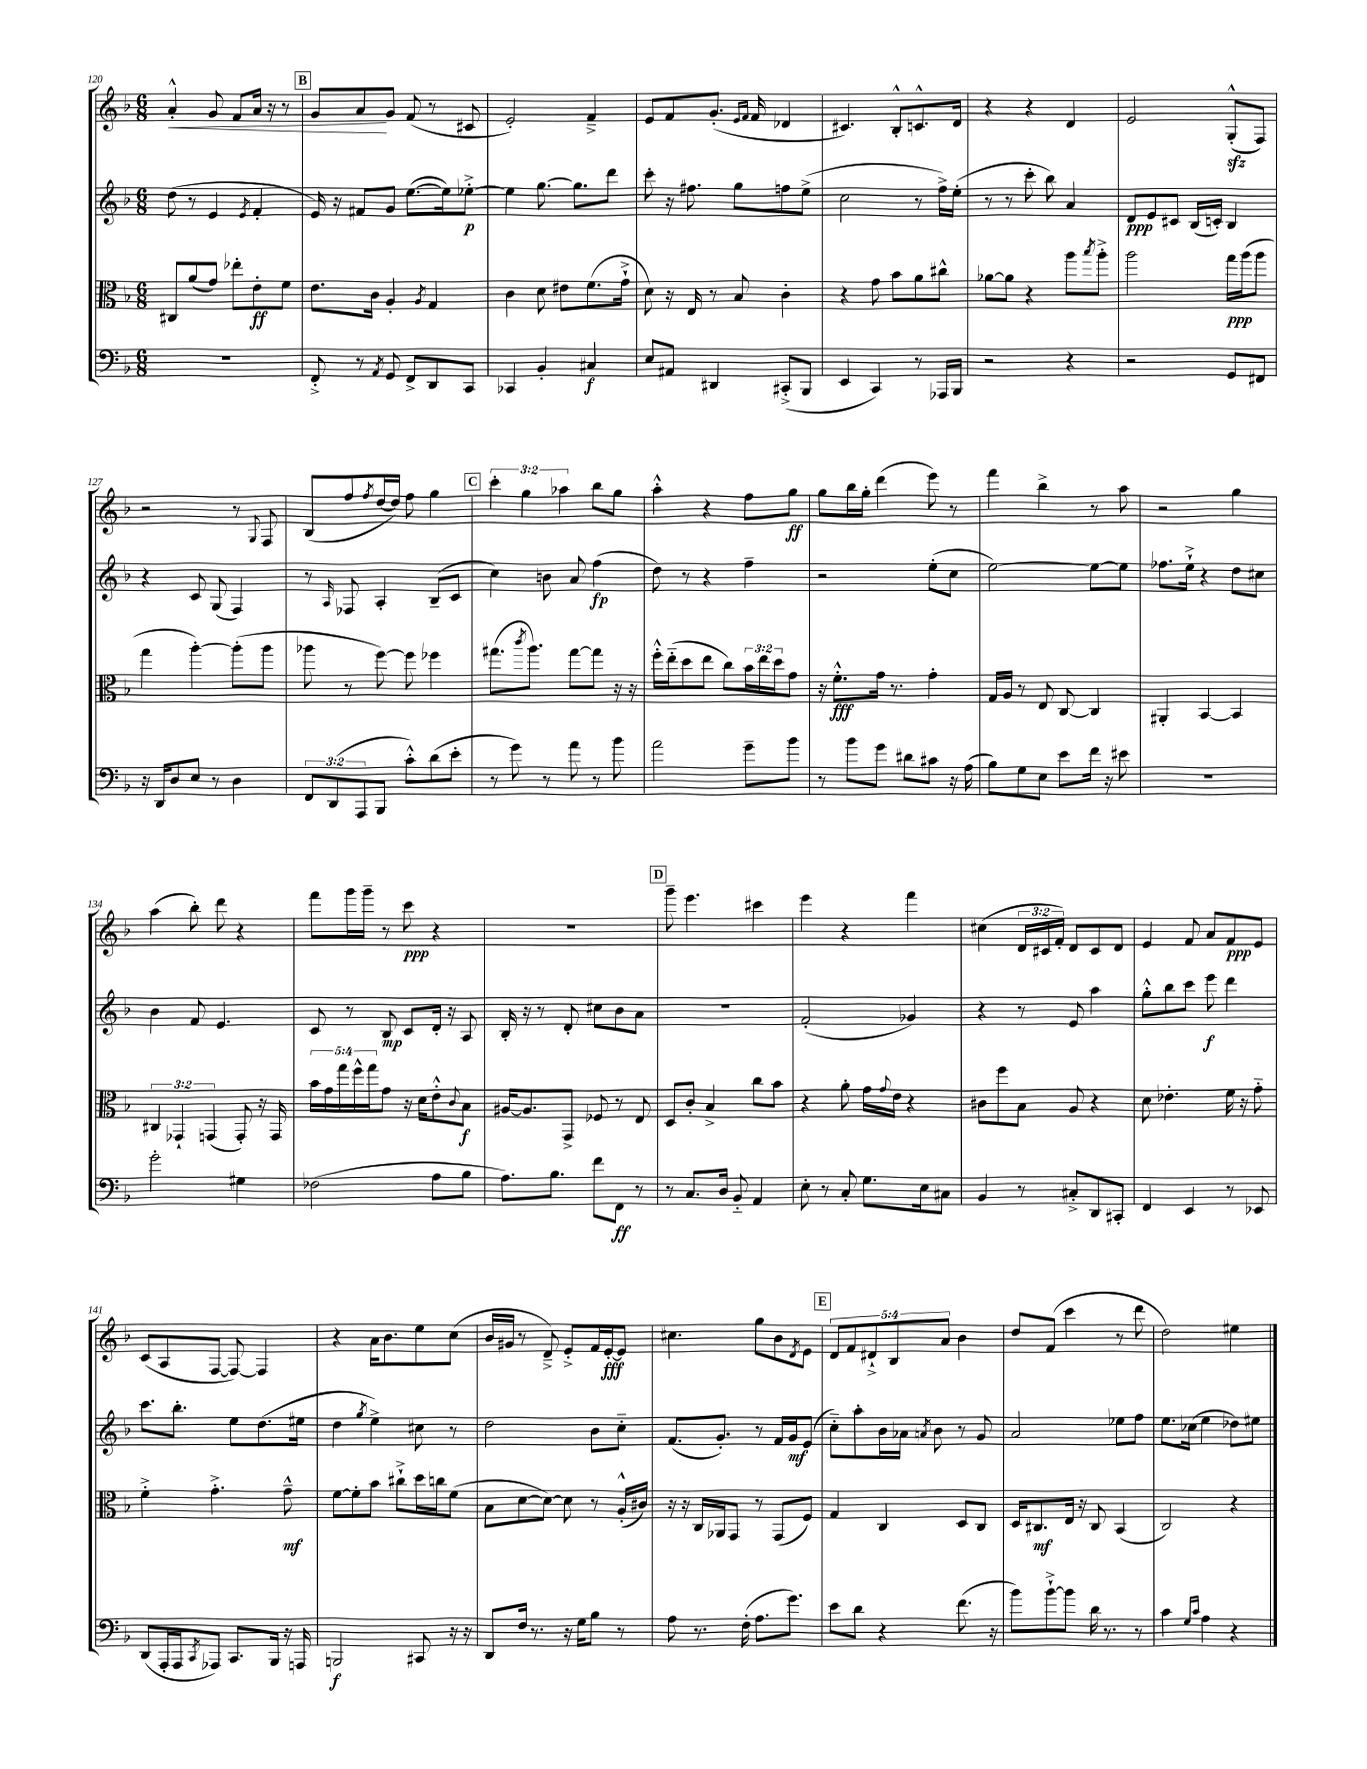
<<
\new StaffGroup <<
\new Staff = "s0" {
    \clef treble \key f \major \numericTimeSignature \time 6/8 \override Staff.TupletNumber.text = #tuplet-number::calc-fraction-text
    a'4-.-^\< g'8 f'8 a'16 r16 r8 |
    \mark \markup { \box "B" } g'8 a'8\! g'8 f'8( r8 cis'8 |
    e'2-.) f'4---> |
    e'8 f'8 g'8.-.( \grace { e'16 f'16 } f'16 des'4 |
    cis'4.) bes8-.-^ c'8.-^ d'16 |
    r4 r4 d'4 |
    e'2 g8-.-^\sfz( f8) |
    r2 r8 \appoggiatura { g8 } f8 |
    bes8( f''8 \acciaccatura { f''8 } d''16~ d''16) f''8 g''4 |
    \mark \markup { \box "C" } \tuplet 3/2 { c'''4-. g''4 aes''4 } bes''8 g''8 |
    a''4-.-^ r4 f''8 g''8\ff |
    g''8 bes''16 g''16-. d'''4( e'''8) r8 |
    f'''4 bes''4-> r8 a''8 |
    r2 g''4 |
    a''4( bes''8-.) d'''8 r4 |
    f'''8 g'''16 g'''16-- r8 c'''8\ppp r4 |
    R2. |
    \mark \markup { \box "D" } g'''8-- e'''4. cis'''4 |
    e'''4 r4 f'''4 |
    cis''4( \tuplet 3/2 { d'16 cis'16 f'16-.) } d'8 cis'8 d'8 |
    e'4 f'8 a'8 f'8\ppp e'8 |
    c'8( a8 f8~ f8~) f4 |
    r4 a'16 bes'8. e''8 c''8( |
    bes'16 gis'16 r8 d'8--->) e'8-.-> f'16 e'16~-.\fff e'8 |
    cis''4. g''8 bes'8 \acciaccatura { d'8 } e'8 |
    \mark \markup { \box "E" } \tuplet 5/4 { d'8 f'8 dis'8-!-> bes8 a'8 } bes'4 |
    d''8 f'8( c'''4 r8 d'''8 |
    d''2) eis''4 \bar "|." |
}
\new Staff = "s1" {
    \clef treble \key f \major \numericTimeSignature \time 6/8
    d''8( r8 e'4 \acciaccatura { e'8 } f'4-. |
    \mark \markup { \box "B" } e'16) r16 fis'8 g'8 e''8.~( e''16) ees''8~-.->\p |
    ees''4 g''8.~ g''8. d'''8 |
    c'''8-. r16 fis''8. g''8 f''8 e''8->( |
    c''2 r8 f''16->) e''16-.( |
    r8 r8 c'''8-. bes''8) a'4 |
    d'8\ppp e'8 cis'8 bes16( c'16-.) bes4 |
    r4 c'8 g8( f4) |
    r8 \grace { a16 } fes8 a4-. bes8--( c'8 |
    \mark \markup { \box "C" } c''4) b'8 a'8 f''4\fp( |
    d''8) r8 r4 f''4-- |
    r2 e''8-.( c''8 |
    e''2~) e''8~ e''8 |
    fes''8. e''16-!-> r4 d''8 cis''8 |
    bes'4 f'8 e'4. |
    c'8 r8 bes8\mp c'8 d'16-. r16 a8 |
    bes16-. r16 r8 d'8-. cis''8 bes'8 a'8 |
    \mark \markup { \box "D" } R2. |
    f'2-.( ges'4) |
    r4 r8 e'8 a''4 |
    g''8-.-^ bes''8 c'''8 e'''8\f d'''4 |
    c'''8. bes''8.-. e''8 d''8.( eis''16 |
    d''4 \acciaccatura { g''8 } e''4->) cis''8 r8 |
    d''2 bes'8 c''8-_ |
    f'8.( g'8.-.) r8 f'16 g'16\mf e'8( |
    \mark \markup { \box "E" } c''8-_) a''8-. bes'16 aes'16 \acciaccatura { a'8 } bes'8 r8 g'8 |
    a'2 ees''8 f''8 |
    e''8. ces''16( e''4 des''8) eis''8 \bar "|." |
}
\new Staff = "s2" {
    \clef alto \key f \major \numericTimeSignature \time 6/8 \override Staff.TupletNumber.text = #tuplet-number::calc-fraction-text
    cis8 a'8( g'8) ees''8-. e'8-.\ff f'8 |
    \mark \markup { \box "B" } e'8. c'16 a4-. \acciaccatura { a8 } g4 |
    c'4 d'8 eis'8 f'8.( g'16-!-> |
    d'8) r16 e16 r8 bes8 c'4-. |
    r4 g'8 bes'8 a'8 cis''8-^ |
    aes'8~ aes'8 r4 a''8 \acciaccatura { bes''8 } a''8-.-> |
    a''2 g''16\ppp a''16( a''8 |
    g''4 a''4~-.) a''8-.( a''8 |
    aes''8 r8 f''8~) f''8 fes''4 |
    \mark \markup { \box "C" } gis''8.( \acciaccatura { c'''8 } a''8.) gis''8~ gis''8 r16 r16 |
    f''16-.-^ e''16-_( d''8 e''8 c''8) \tuplet 3/2 { bes'16 e''16 d''16 } g'8 |
    r16 f'8.-.-^\fff g'16 r8. g'4-. |
    g16 a16 r8 e8 c8~ c4 |
    ais,4-. bes,4~ bes,4 |
    \tuplet 3/2 { cis4 ges,4-! g,4( } g,8-.) r16 g,16 |
    \tuplet 5/4 { bes'16 g'16 g''16 f''16-^ g''16 } g'8 r16 d'16 e'8-.-^ \appoggiatura { c'8 } bes8\f |
    ais16~ ais8. g,8-> fes8 r8 e8 |
    \mark \markup { \box "D" } d8 c'8-. bes4-> c''8 bes'8 |
    r4 a'8-. g'16 \appoggiatura { g'8 } e'16 r4 |
    cis'8 f''8 bes8 a8 r4 |
    d'8 ees'4.-. f'16 r16 g'8-_ |
    f'4-.-> g'4.-.-> g'8---^\mf |
    f'8~ f'8-. bes'8 cis''8-!-> d''16 c''16 f'8( |
    bes8 d'8~ d'8~) d'8 r8 a16-.-^( cis'16) |
    r16 r16 c16 aes,16 g,8 r8 g,8( f8) |
    \mark \markup { \box "E" } g4 c4 d8 c8 |
    d16 cis8.\mf e16 r16 cis8 bes,4( |
    c2) r4 \bar "|." |
}
\new Staff = "s3" {
    \clef bass \key f \major \numericTimeSignature \time 6/8 \override Staff.TupletNumber.text = #tuplet-number::calc-fraction-text
    R2. |
    \mark \markup { \box "B" } f,8-.-> r8 \acciaccatura { a,8 } g,8 f,8-> d,8 c,8 |
    ces,4 bes,4-. cis4\f |
    e8 ais,8 dis,4 cis,8-.->( bes,,8 |
    e,4 c,4) r8 aes,,16 bes,,16 |
    r2 r4 |
    r2 g,8 fis,8 |
    r16 d,16 d8 e8 r8 d4 |
    \tuplet 3/2 { f,8 d,8( a,,8 } bes,,8 c'8-.-^) d'8( e'8-. |
    \mark \markup { \box "C" } r8 g'8) r8 a'8 r8 bes'8 |
    a'2 g'8-- bes'8 |
    r8 bes'8 g'8 dis'8 cis'8 r16 a16( |
    bes8) g8 e8 e'8 f'16 r16 eis'8 |
    R2. |
    g'2-. gis4 |
    fes2( a8 bes8 |
    a8.) bes8. f'8 f,8\ff r8 |
    \mark \markup { \box "D" } r8 c8. d16 bes,8-_ a,4 |
    e8-. r8 c8-. g8. e16 cis8 |
    bes,4 r8 cis8-.-> d,8 cis,8-. |
    f,4 e,4 r8 ees,8 |
    d,8( a,,16-. a,,16 \acciaccatura { c,8 } aes,,8) c,8. bes,,16 r16 a,,16 |
    b,,2\f cis,8 r16 r16 |
    d,8 f16 r8. r16 g16 bes8 r8 |
    a8 r8. f16-.( a8. g'8.) |
    \mark \markup { \box "E" } e'8 d'8 r4 f'8.( r16 |
    bes'8) bes'8~-!-> bes'8 d'16 r8. r8 |
    c'4 \grace { g16 c'16 } a4 r4 \bar "|." |
}
>>
>>
\layout { \context { \Score currentBarNumber = #120 } }
